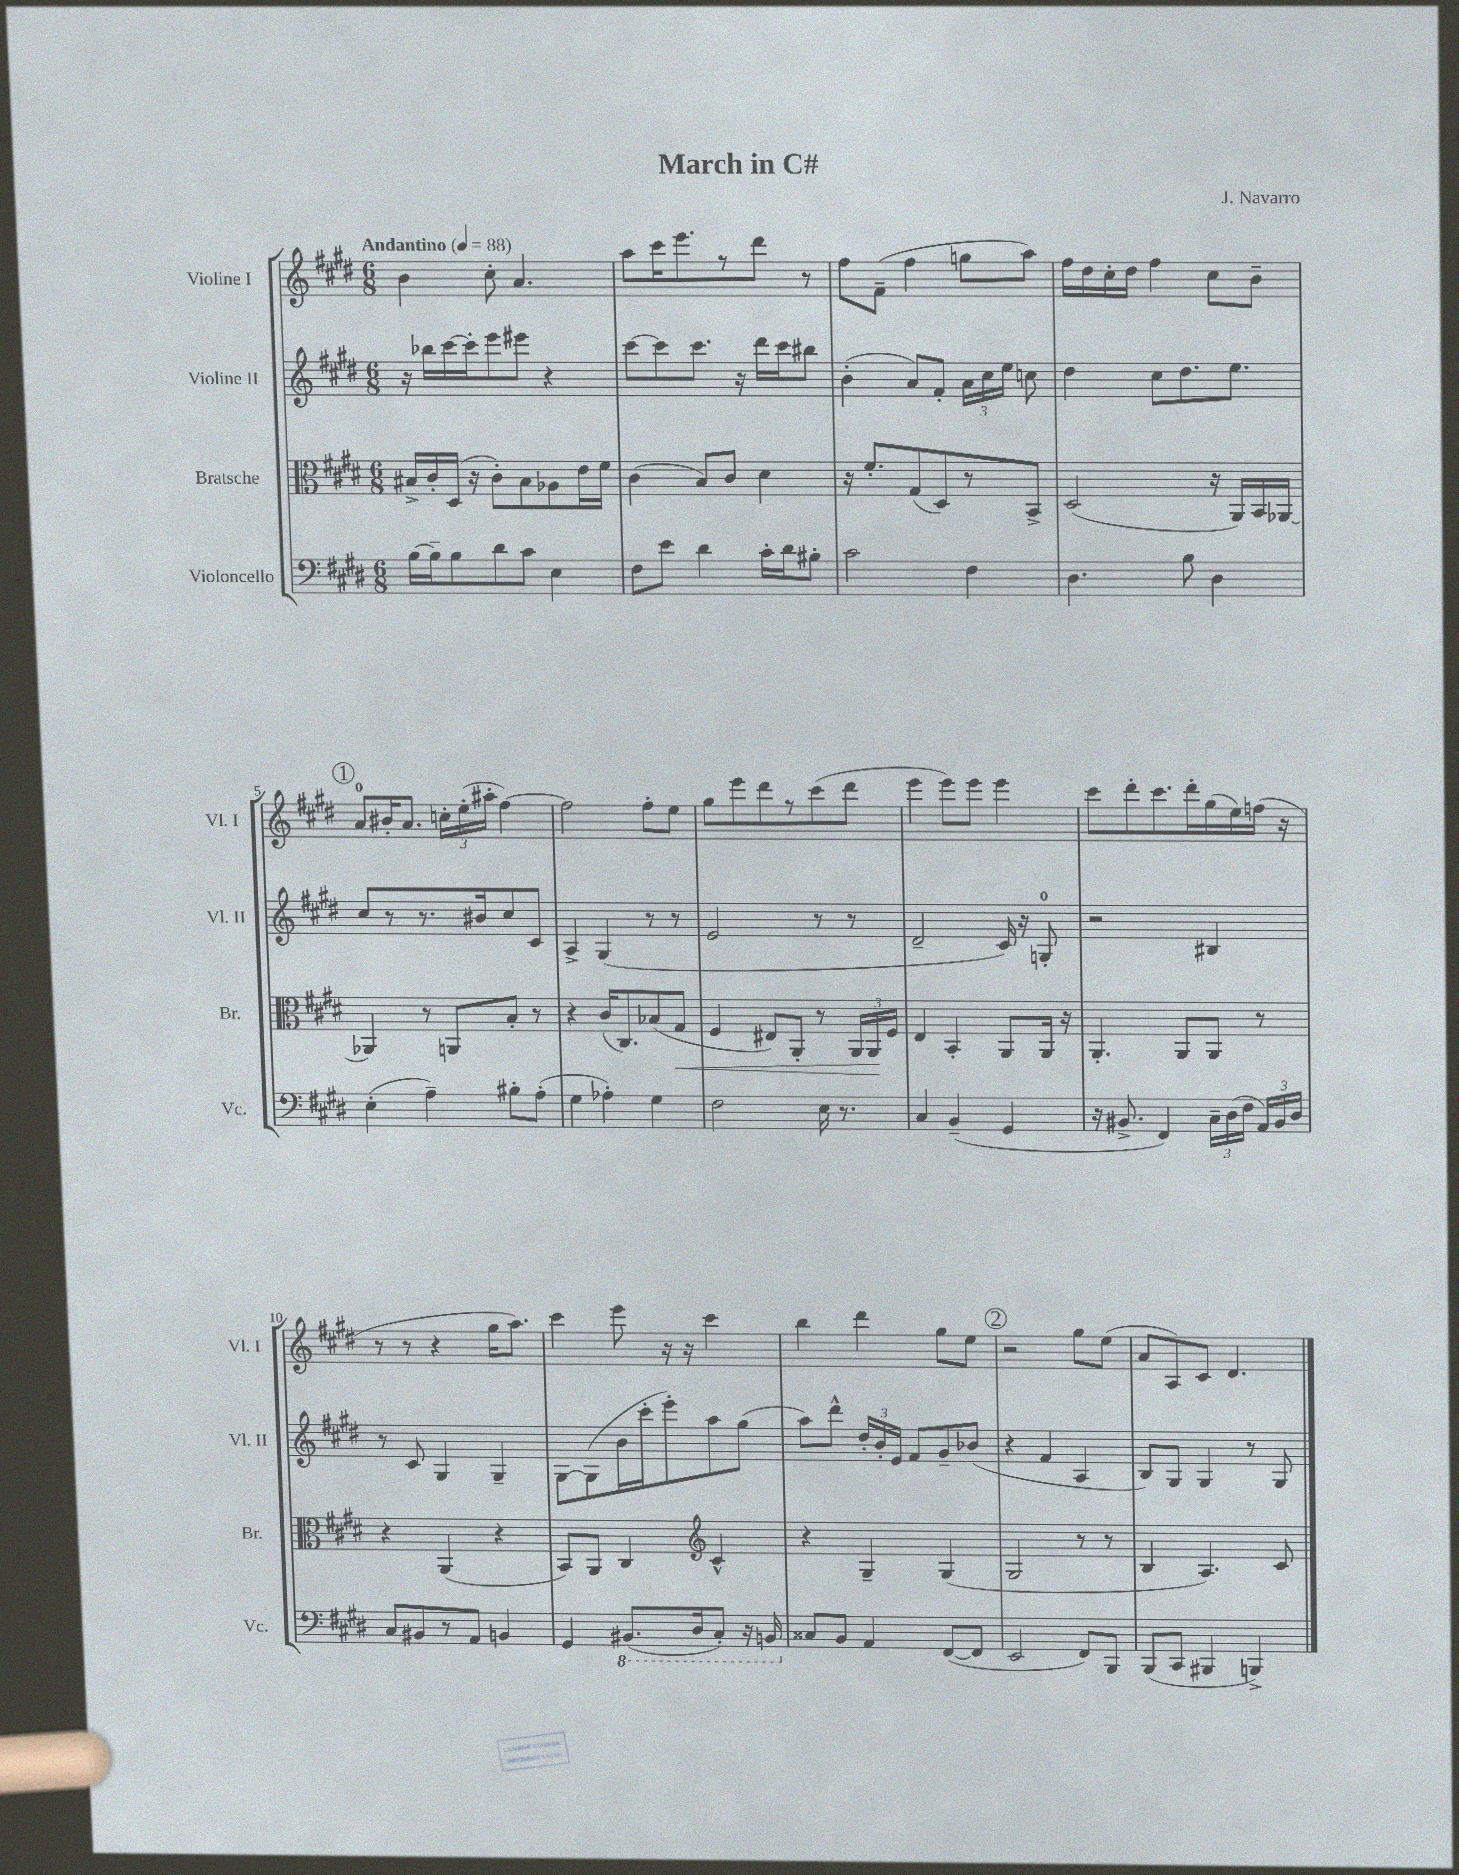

**kern	**kern	**kern	**kern
*staff4	*staff3	*staff2	*staff1
*clefF4	*clefC3	*clefG2	*clefG2
*k[f#c#g#d#]	*k[f#c#g#d#]	*k[f#c#g#d#]	*k[f#c#g#d#]
*M6/8	*M6/8	*M6/8	*M6/8
*MM88	*MM88	*MM88	*MM88
[16B	16B#^	16r	4b
16B~]	16c#'	16bb-	.
8B	(16D#	[16ccc#	.
.	16r	16ccc#']	.
8d#	8c#')	8eee	8cc#'
8c#	8B#	8eee#	4.a
4E	8A-	4r	.
.	16e	.	.
.	16f#	.	.
=	=	=	=
8F#	(4c#	[8ccc#	8aa
8e	.	8ccc#]	16ccc#
.	.	.	8.eee
4d#	8B)	8.ccc#	.
.	8c#	.	8r
.	.	16r	.
16c#'	4d#	16ddd#	8ddd#
16d#	.	16ccc#	.
8B#'	.	8bb#	8r
=	=	=	=
2c#	16r	(4b'	8ff#
.	8.f#'	.	.
.	.	.	(8f#~
.	(8G#	8a)	4ff#
.	8D#)	8f#'	.
4F#	8r	24a	8gg
.	.	24cc#	.
.	.	24ee	.
.	8BB^	8cc	8aa)
=	=	=	=
4.D#	(2D#	4dd#	16ff#
.	.	.	16dd#
.	.	.	16cc#'
.	.	.	16dd#
.	.	8cc#	4ff#
8B	.	8.dd#	.
4D#	16r	.	8cc#
.	16AA)	8.ee	.
.	16BB	.	8b~
.	[16AA-	.	.
=	=	=	=
(4E'	4AA-]	8cc#	8a
.	.	8r	16b#'
.	.	.	8.a
4A~)	8r	8.r	.
.	8AA	.	24cc'
.	.	.	(24ee'
.	.	16b#	.
.	.	.	24aa#'
8B#'	8B'	8cc#	[4ff#)
(8A'	8r	8c#	.
=	=	=	=
4G#	4r	4A^	2ff#]
4A-')	(16c#	(4G#	.
.	8.C#)	.	.
4G#	(8B-	8r	8ff#'
.	8G#	8r	8ee
=	=	=	=
2F#	4F#	2e	8gg#
.	.	.	8eee
.	8E#)	.	8ddd#
.	8AA'	.	8r
16E	8r	8r	(8ccc#
8.r	.	.	.
.	24AA	8r	8ddd#
.	24AA	.	.
.	24F#	.	.
=	=	=	=
4C#	4E	2d#~	4eee
(4BB~	4BB'	.	8eee)
.	.	.	8eee
4GG#	8AA	16c#)	4eee
.	.	16r	.
.	16AA	8G'	.
.	16r	.	.
=	=	=	=
16r	4.AA'	2r	8ccc#
8.BB#^	.	.	.
.	.	.	8ddd#'
4FF#)	.	.	8.ccc#
.	8AA	.	.
.	.	.	16ddd#'
24C#~	8AA	4B#	(16gg#
(24D#	.	.	.
.	.	.	16ee)
24F#	.	.	.
24AA)	8r	.	(16ff
24BB#	.	.	.
.	.	.	16r
24D#	.	.	.
=	=	=	=
8C#	4r	8r	8r
8BB#	.	8c#	8r
8r	(4AA	4G#	4r
8AA	.	.	.
4BB	4r	4G#~	16gg#
.	.	.	8.aa)
=	=	=	=
4GG#	8BB)	[8G#	4ccc#
.	8AA	(8G#]	.
(8.BBB#	4C#	16b	8eee
.	.	16ccc#'	.
.	.	8eee')	16r
16DD#	.	.	16r
*	*clefG2	*	*
8CC#')	4c#^^	8aa	4ccc#
16r	.	(8gg#	.
16BBB	.	.	.
=	=	=	=
8C##	4r	8aa)	4bb
8BB	.	8ddd#^^	.
4AA	4G#~	24dd#'	4ddd#
.	.	24b'	.
.	.	24e	.
.	.	8f#	.
([8FF#	(4G#	8g#~	8gg#
8FF#]	.	(8b-	8ee
=	=	=	=
2EE	2G#	4r	2r
.	.	4f#	.
8FF#)	8r	4A	8gg#
8BBB	8r	.	(8ee
=	=	=	=
(8BBB	4B	8B)	8a
8CC#	.	8G#	8A)
4BBB#	4.A)	4G#	8c#
.	.	.	4.d#
4BBB^)	.	8r	.
.	8c#	8G#	.
==	==	==	==
*-	*-	*-	*-
